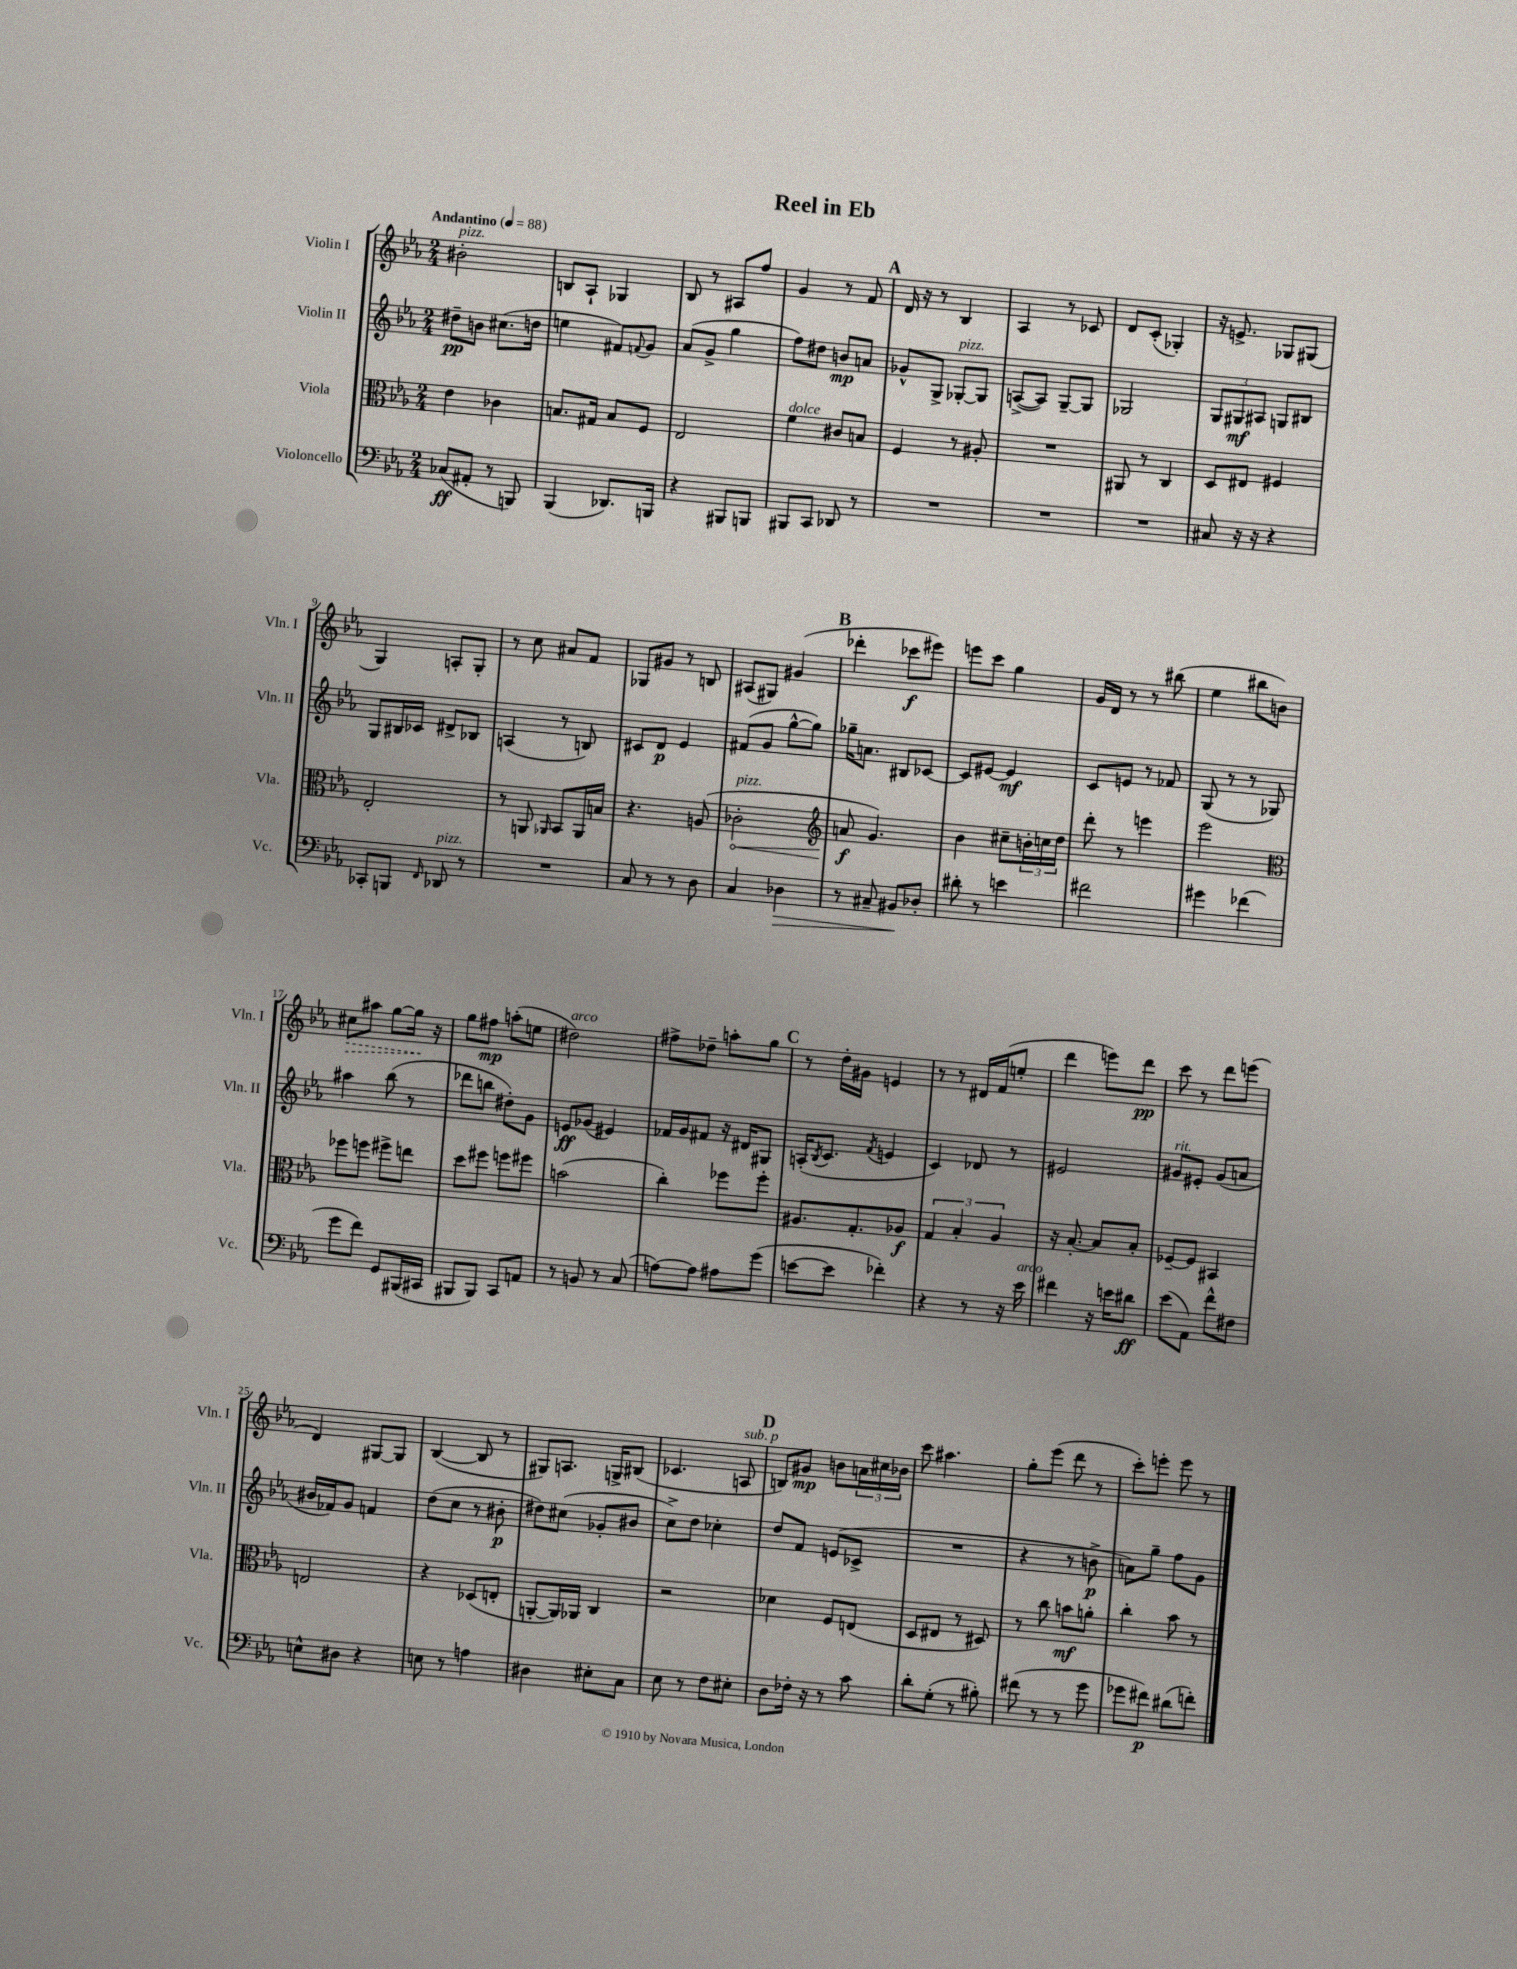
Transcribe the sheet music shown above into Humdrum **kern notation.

**kern	**dynam	**kern	**dynam	**kern	**dynam	**kern	**dynam
*part4	*part4	*part3	*part3	*part2	*part2	*part1	*part1
*staff4	*staff4	*staff3	*staff3	*staff2	*staff2	*staff1	*staff1
*I"Violoncello	*	*I"Viola	*	*I"Violin II	*	*I"Violin I	*
*I'Vc.	*	*I'Vla.	*	*I'Vln. II	*	*I'Vln. I	*
*clefF4	*	*clefC3	*	*clefG2	*	*clefG2	*
*k[b-e-a-]	*	*k[b-e-a-]	*	*k[b-e-a-]	*	*k[b-e-a-]	*
*M2/4	*	*M2/4	*	*M2/4	*	*M2/4	*
*MM88	*	*MM88	*	*MM88	*	*MM88	*
=1	=1	=1	=1	=1	=1	=1	=1
!	!	!	!	!	!	!LO:TX:a:B:t=Andantino	!
!	!	!	!	!	!	!LO:TX:a:i:t=pizz.	!
(8C-X/L	ff	4e-\	.	8dd#X~\L	pp	2b#X'\	.
8AA#X'/J	.	.	.	8bn\J	.	.	.
8r	.	4c-X\	.	(8.cc#X\L	.	.	.
8BBBn/)	.	.	.	.	.	.	.
.	.	.	.	16ddn\Jk	.	.	.
=2	=2	=2	=2	=2	=2	=2	=2
(4BBB-/	.	8.Bn/L	.	4een\	.	8Bn/L	.
.	.	.	.	.	.	8A-`/J	.
.	.	16G#X/Jk	.	.	.	.	.
8.DD-X/L)	.	8B/L	.	8f#X/L)	.	4G-X/	.
.	.	.	.	8qqfn/	.	.	.
.	.	8F/J	.	8g/J	.	.	.
16BBBn/Jk	.	.	.	.	.	.	.
=3	=3	=3	=3	=3	=3	=3	=3
4r	.	2E-/	.	(8a-/L	.	8B-/	.
.	.	.	.	8g^/J	.	8r	.
8BBB#X/L	.	.	.	4gg\	.	8A#X/L	.
8BBBn/J	.	.	.	.	.	8ff/J	.
=4	=4	=4	=4	=4	=4	=4	=4
!	!	!LO:TX:a:i:t=dolce	!	!	!	!	!
8BBB#X/L	.	4f\	.	8ff\L)	.	4g/	.
8CC/J	.	.	.	8dd#X\J	.	.	.
8DD-X/	.	8c#X/L	.	8bn/L	mp	8r	.
8r	.	8Bn/J	.	8an/J	.	8f/	.
!!LO:REH:place=s1:t=A
=5	=5	=5	=5	=5	=5	=5	=5
2r	.	4F/	.	8g-X^^/L	.	16d/	.
.	.	.	.	.	.	16r	.
.	.	.	.	8G^/J	.	8r	.
!	!	!	!	!LO:TX:a:i:t=pizz.	!	!	!
.	.	8r	.	[8G-X'/L	.	4B-/	.
.	.	8A#X'/	.	8G-/J]	.	.	.
=6	=6	=6	=6	=6	=6	=6	=6
2r	.	2r	.	([8An^/L	.	4A-/	.
.	.	.	.	8A/J])	.	.	.
.	.	.	.	[8G~/L	.	8r	.
.	.	.	.	8G/J]	.	8c-X/	.
=7	=7	=7	=7	=7	=7	=7	=7
2r	.	8AA#X/	.	2G-X/	.	8d/L	.
.	.	8r	.	.	.	(8c'/J	.
.	.	4C/	.	.	.	4G-X'/)	.
=8	=8	=8	=8	=8	=8	=8	=8
8C#X/	.	8D/L	.	12G/L	.	16r	.
.	.	.	.	.	.	8.en^/	.
.	.	.	.	12G#X/	mf	.	.
16r	.	8E#X/J	.	.	.	.	.
.	.	.	.	12A#X/J	.	.	.
16r	.	.	.	.	.	.	.
4r	.	4F#X/	.	8Gn/L	.	8G-X/L	.
.	.	.	.	8B#X/J	.	(8G#X/J	.
!!LO:LB:g=z
=9	=9	=9	=9	=9	=9	=9	=9
8CC-X'/L	.	2E-'/	.	8G/L	.	4G/)	.
8BBBn/J	.	.	.	16B#X/L	.	.	.
.	.	.	.	16c-X/JJ	.	.	.
16qqFF/	.	.	.	.	.	.	.
!LO:TX:a:i:t=pizz.	!	!	!	!	!	!	!
8DD-X/	.	.	.	8d#X^/L	.	8An'/L	.
8r	.	.	.	8B-X/J	.	8G'/J	.
=10	=10	=10	=10	=10	=10	=10	=10
2r	.	8r	.	(4An/	.	8r	.
.	.	8AAn/	.	.	.	8cc\	.
.	.	16qqAA-X/	.	.	.	.	.
.	.	8BB-/L	.	8r	.	8a#X/L	.
.	.	16AA-/L	.	8Bn/)	.	8f/J	.
.	.	16Bn/JJ	.	.	.	.	.
=11	=11	=11	=11	=11	=11	=11	=11
8C/	.	4.r	.	8c#X/L	.	8G-X/L	.
8r	.	.	.	8d/J	p	8g#X/J	.
8r	.	.	.	4e-/	.	8r	.
8D\	.	(8An/	.	.	.	8Bn/	.
=12	=12	=12	=12	=12	=12	=12	=12
!	!	!LO:TX:a:i:t=pizz.	!	!	!	!	!
!	!	!	!LO:HP:b	!	!	!	!
4C/	.	2c-X'\	<	(8f#X/L	.	(8A#X/L	.
.	.	.	.	8g/J	.	8G#X/J)	.
!	!LO:HP:b	!	!	!	!	!	!
4D-X\	>	.	.	[8gg^^\L	.	(4g#X/	.
.	.	.	.	8gg\J])	.	.	.
!!LO:REH:place=s1:t=B
=13	=13	=13	=13	=13	=13	=13	=13
*	*	*clefG2	*	*	*	*	*
8r	.	8an/	f	16gg-X~\KL	.	4ddd-X'\	.
.	.	.	.	8.an\J	.	.	.
8C#X~/	.	4.g/)	[	.	.	.	.
8BB#X/L	.	.	.	8B#X/L	.	8ccc-X\L	f
8D-X'/J	]	.	.	[8c-X/J	.	8eee#X\J)	.
=14	=14	=14	=14	=14	=14	=14	=14
8d#X'\	.	4b-\	.	8c-/L]	.	8eeen\L	.
8r	.	.	.	[8e#X/J	.	8ccc\J	.
4en\	.	8cc#X~\L	.	4e#/]	mf	4gg\	.
.	.	24bn'\L	.	.	.	.	.
.	.	24ccn\	.	.	.	.	.
.	.	24dd\JJ	.	.	.	.	.
=15	=15	=15	=15	=15	=15	=15	=15
2f#X\	.	8ddd'\	.	8c/L	.	16g/LL	.
.	.	.	.	.	.	16d/JJ	.
.	.	8r	.	8en/J	.	8r	.
.	.	4eeen\	.	8r	.	8r	.
.	.	.	.	8f-X/	.	(8bb#X\	.
=16	=16	=16	=16	=16	=16	=16	=16
4g#X\	.	2eee-\	.	(8G/	.	4ee-\	.
.	.	.	.	8r	.	.	.
(4f-X\	.	.	.	8r	.	8bb#X\L	.
.	.	.	.	8G-X/)	.	8bn\J)	.
!!LO:LB:g=z
=17	=17	=17	=17	=17	=17	=17	=17
*	*	*clefC3	*	*	*	*	*
!	!	!	!	!	!	!	!LO:HP:b
8g\L	.	8ff-X\L	.	4aa#X\	.	8cc#X\L	>
8f\J)	.	8ffn\J	.	.	.	8aa#X\J	.
8GG/L	.	8ff#X^\L	.	(8bb-\	.	[8gg\L	.
(16BBB#X/L	.	8een\J	.	8r	.	16gg\Jk]	.
16CC#X/JJ	.	.	.	.	.	16r	]
=18	=18	=18	=18	=18	=18	=18	=18
8BBB#X/L	.	8dd\L	.	8ddd-X\L	.	8gg\L	.
8BBB#/J)	.	8ff#X\J	.	8bbn\J	.	8ff#X\J	mp
8CC/L	.	8ffn\L	.	8dd#X'\L)	.	(8aan'\L	.
8AAn/J	.	8ff#X\J	.	8g\J	.	8een\J	.
=19	=19	=19	=19	=19	=19	=19	=19
!	!	!	!	!	!	!LO:TX:a:i:t=arco	!
8r	.	(2bn\	.	8en/L	ff	2dd#X\)	.
8BBn/	.	.	.	(8g-X/J	.	.	.
8r	.	.	.	4e#X/)	.	.	.
(8C/	.	.	.	.	.	.	.
=20	=20	=20	=20	=20	=20	=20	=20
[8An\L)	.	4cc'\)	.	16f-X/LL	.	8ff#X^\L	.
.	.	.	.	16g/J	.	.	.
8A\J]	.	.	.	8f#X/J	.	8dd-X~\J	.
8A#X\L	.	8ff-X\L	.	16r	.	8aan'\L	.
.	.	.	.	16d#X/KL	.	.	.
(8g\J	.	8ff-'\J	.	8G#X/J	.	8gg\J	.
!!LO:REH:place=s1:t=C
=21	=21	=21	=21	=21	=21	=21	=21
[8en\L	.	8.A#X/L	.	(16An'/KL	.	8r	.
.	.	.	.	8qB-/	.	.	.
.	.	.	.	8.c/J	.	.	.
8e\J]	.	.	.	.	.	16dd'\LL	.
.	.	8.G'/	.	.	.	16g#X\JJ	.
.	.	.	.	8qf/	.	.	.
4f-X'\)	.	.	.	4en/	.	4en/	.
.	.	8A-X/J	f	.	.	.	.
=22	=22	=22	=22	=22	=22	=22	=22
4r	.	6G/	.	4c/)	.	8r	.
.	.	.	.	.	.	8r	.
.	.	6B-'/	.	.	.	.	.
8r	.	.	.	8d-X/	.	16d#X/LL	.
.	.	.	.	.	.	(16f/J	.
.	.	6A-/	.	.	.	.	.
16r	.	.	.	8r	.	8een'/J	.
!LO:TX:a:i:t=arco	!	!	!	!	!	!	!
16e-\	.	.	.	.	.	.	.
=23	=23	=23	=23	=23	=23	=23	=23
4f#X\	.	16r	.	2e#X/	.	4ddd\	.
.	.	[8.B-'/	.	.	.	.	.
16r	.	8B-/L]	.	.	.	8eeen\L)	.
16en\KL	.	.	.	.	.	.	.
8d#X\J	ff	8B-'/J	.	.	.	8ddd\J	pp
=24	=24	=24	=24	=24	=24	=24	=24
!	!	!	!	!LO:TX:a:i:t=rit.	!	!	!
(8e-\L	.	[8F-X~/L	.	8g#X/L	.	8ccc\	.
8AA-\J)	.	8F-/J]	.	8e#X'/J	.	8r	.
8f^^\L	.	4BB#X/	.	(8g#/L	.	8ddd\L	.
8F#X\J	.	.	.	8an/J	.	(8eeen\J	.
!!LO:LB:g=z
=25	=25	=25	=25	=25	=25	=25	=25
8En^^\L	.	2En/	.	16b#X/LL	.	4d/)	.
.	.	.	.	16f-X/J)	.	.	.
8D#X\J	.	.	.	8g/J	.	.	.
4r	.	.	.	4fn/	.	[8G#X/L	.
.	.	.	.	.	.	8G#/J]	.
=26	=26	=26	=26	=26	=26	=26	=26
8En\	.	4r	.	(8dd\L	.	([4B-/	.
8r	.	.	.	8cc\J	.	.	.
4An\	.	(8D-X/L	.	8r	.	8B-/]	.
.	.	8En'/J	.	8b#X'\	p	8r	.
=27	=27	=27	=27	=27	=27	=27	=27
4D#X\	.	[8AAn'/L	.	8dd#X\L)	.	8G#X/L)	.
.	.	16AA/L])	.	(8cc#X\J	.	8.An/J	.
.	.	16AA-X/JJ	.	.	.	.	.
8E#X'\L	.	4C/	.	8g-X'/L	.	.	.
.	.	.	.	.	.	16Gn^/KL	.
8C\J	.	.	.	8b#X/J	.	(8B#X/J	.
=28	=28	=28	=28	=28	=28	=28	=28
8E-\	.	2r	.	8cc^\L)	.	4.c-X/	.
8r	.	.	.	8dd\J	.	.	.
8F\L	.	.	.	4cc-X'\	.	.	.
!	!	!	!	!	!	!LO:TX:a:i:t=sub. p	!
8E#X'\J	.	.	.	.	.	8An/	.
!!LO:REH:place=s1:t=D
=29	=29	=29	=29	=29	=29	=29	=29
8D\L	.	4d-X\	.	8dd/L	.	8Bn/L)	.
16F-X'\Jk	.	.	.	8f/J	.	8g#X/J	mp
16r	.	.	.	.	.	.	.
8r	.	8F/L	.	(8en/L	.	8bn\L	.
8c\	.	(8En/J	.	8c-X^/J	.	24an\L	.
.	.	.	.	.	.	24cc#X\	.
.	.	.	.	.	.	24b-X\JJ	.
=30	=30	=30	=30	=30	=30	=30	=30
8d'\L	.	8D/L	.	2r	.	8ccc\	.
(8G'\J	.	8E#X/J	.	.	.	4.aa#X\	.
8r	.	8r	.	.	.	.	.
8B#X'\)	.	8D#X/)	.	.	.	.	.
=31	=31	=31	=31	=31	=31	=31	=31
(8f#X\	.	8r	.	4r	.	8gg'\L	.
8r	.	8cc\	.	.	.	(8eee-\J	.
8r	.	8bn\L	mf	8r	.	8ddd\	.
8g\	.	8an'\J	.	8bn^\	p	8r	.
=32	=32	=32	=32	=32	=32	=32	=32
8g-X\L	.	4cc'\	.	8an\L)	.	8ccc'\L)	.
8f#X\J)	p	.	.	8gg~\J	.	8eeen'\J	.
(8d#X\L	.	8b-\	.	8ff\L	.	8eee\	.
8fn'\J)	.	8r	.	8g\J	.	8r	.
==	==	==	==	==	==	==	==
*-	*-	*-	*-	*-	*-	*-	*-
